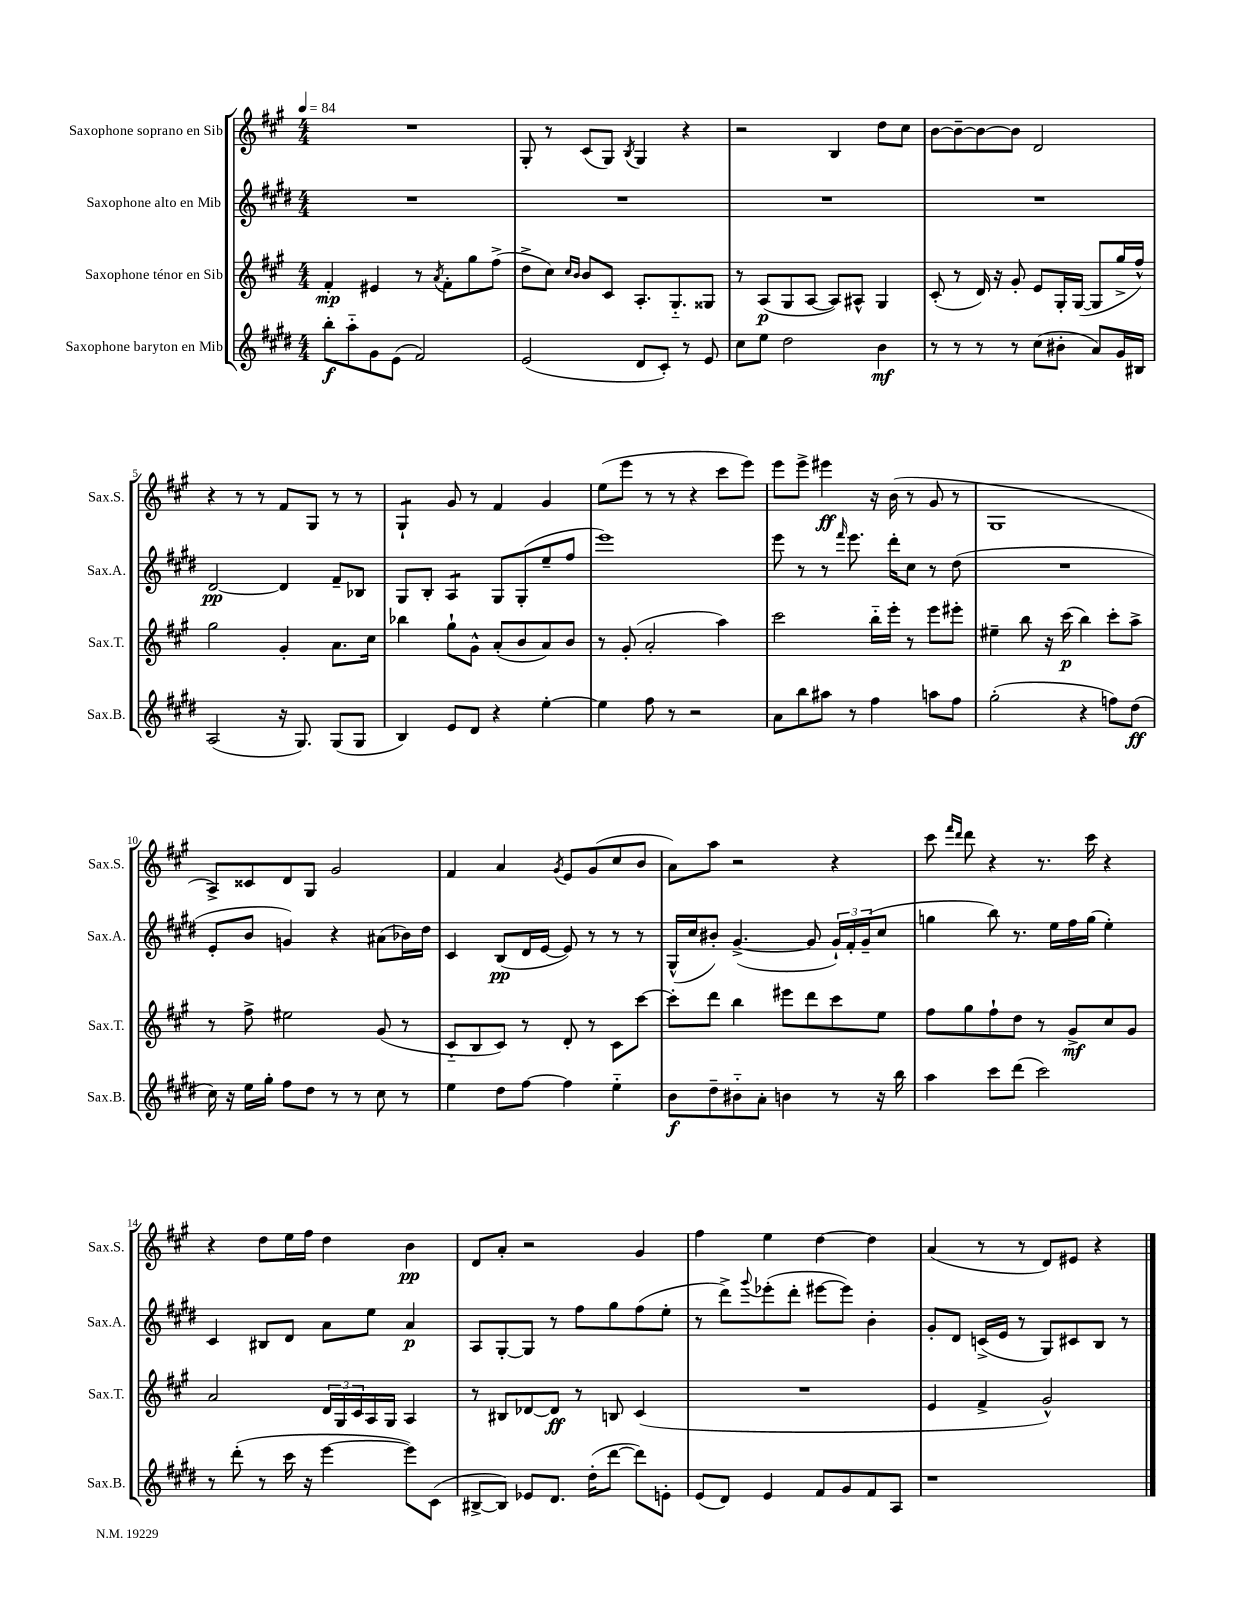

**kern	**kern	**kern	**kern
*staff4	*staff3	*staff2	*staff1
*clefG2	*clefG2	*clefG2	*clefG2
*k[f#c#g#d#]	*k[f#c#g#]	*k[f#c#g#d#]	*k[f#c#g#]
*M4/4	*M4/4	*M4/4	*M4/4
*MM84	*MM84	*MM84	*MM84
8bb'	4f#'	1r	1r
8aa'~	.	.	.
8g#	4e#	.	.
(8e	.	.	.
2f#)	8r	.	.
.	8qa	.	.
.	8f#'	.	.
.	8gg#	.	.
.	(8ff#^	.	.
=	=	=	=
(2e	8dd^	1r	8G#'
.	8cc#)	.	8r
.	16qqcc#	.	.
.	16qqb	.	.
.	8b	.	(8c#
.	8c#	.	8G#)
.	.	.	8qB
8d#	8.A'	.	4G#
8c#')	.	.	.
.	8.G#'~	.	.
8r	.	.	4r
8e	8G##	.	.
=	=	=	=
8cc#	8r	1r	2r
8ee	(8A	.	.
2dd#	8G#	.	.
.	[8A	.	.
.	8A])	.	4B
.	8A#^^	.	.
4b	4G#	.	8dd
.	.	.	8cc#
=	=	=	=
8r	(8c#'	1r	[8b
8r	8r	.	8b~_
8r	16d)	.	8b_
.	16r	.	.
8r	8g#'	.	8b]
(8cc#	8e	.	2d
8b#'	16G#'	.	.
.	([16G#	.	.
8a)	8G#]	.	.
16g#	16gg#^	.	.
16B#	16ff#^^)	.	.
=	=	=	=
(2A	2gg#	[2d#	4r
.	.	.	8r
.	.	.	8r
16r	4g#'	4d#]	8f#
8.G#)	.	.	.
.	.	.	8G#
(8G#	8.a	8f#~	8r
8G#	.	8B-	8r
.	16cc#	.	.
=	=	=	=
4B)	4bb-	8G#	4G#`
.	.	8B'	.
8e	8gg#`	4A	8g#
8d#	8g#^^	.	8r
4r	(8a'	8G#	4f#
.	8b	(8G#'	.
[4ee'	8a)	8ee~	4g#
.	8b	8ff#	.
=	=	=	=
4ee]	8r	1eee)	(8ee
.	(8g#'	.	8eee
8ff#	2a'	.	8r
8r	.	.	8r
2r	.	.	4r
.	4aa)	.	8ccc#
.	.	.	8eee)
=	=	=	=
8a	2ccc#	8eee	8eee
8bb	.	8r	8eee^
8aa#	.	8r	4eee#
.	.	16qqfff#	.
8r	.	8.eee	.
4ff#	16bb'~	.	16r
.	16eee'	16ddd#'	(16b
.	8r	8cc#	8r
8aa	8eee	8r	8g#
8ff#	8eee#'	(8dd#	8r
=	=	=	=
(2gg#'	4ee#~	1r	1G#
.	8bb	.	.
.	16r	.	.
.	(16ccc#	.	.
4r	4bb)	.	.
8ff)	8ccc#'	.	.
(8dd#	8aa^	.	.
=	=	=	=
16cc#)	8r	8e'	8A^)
16r	.	.	.
16ee	8ff#^	8b	8c##
16gg#'	.	.	.
8ff#	2ee#	4g)	8d
8dd#	.	.	8G#
8r	.	4r	2g#
8r	.	.	.
8cc#	(8g#	(8a#	.
8r	8r	16b-)	.
.	.	16dd#	.
=	=	=	=
4ee	8c#'~	4c#	4f#
.	8B	.	.
8dd#	8c#)	(8B	4a
[8ff#	8r	16d#	.
.	.	[16e	.
.	.	.	8qg#
4ff#]	8d'	8e])	8e
.	8r	8r	(8g#
4ee'~	8c#	8r	8cc#
.	[8ccc#	8r	8b
=	=	=	=
8b	8ccc#']	(16G#^^	8a)
.	.	16cc#	.
8dd#~	8ddd	8b#')	8aa
8b#'~	4bb	([4.g#^	2r
8a'	.	.	.
4b	8eee#	.	.
.	8ddd	8g#]	.
8r	8ccc#	24g#`)	4r
.	.	24f#'	.
.	.	(24g#~	.
16r	8ee	8cc#	.
16bb	.	.	.
=	=	=	=
4aa	8ff#	4gg	8ccc#
.	.	.	16qqfff#
.	.	.	16qqddd
.	8gg#	.	8ddd
8ccc#	8ff#`	8bb)	4r
(8ddd#	8dd	8.r	.
2ccc#)	8r	.	8.r
.	.	16ee	.
.	8g#^	16ff#	.
.	.	(16gg	16ccc#
.	8cc#	4ee')	4r
.	8g#	.	.
=	=	=	=
8r	2a	4c#	4r
(8ddd#'	.	.	.
8r	.	8B#	8dd
16ccc#	.	8d#	16ee
16r	.	.	16ff#
[4eee	24d	8a	4dd
.	24G#	.	.
.	24c#	.	.
.	16A	8ee	.
.	16G#	.	.
8eee])	4A	4a	4b
(8c#	.	.	.
=	=	=	=
[8B#^	8r	8A	8d
8B#])	8B#	[8G#'	8a'
8e-	[8d-	8G#]	2r
8.d#	8d-]	8r	.
.	8r	8ff#	.
(16dd#'	.	.	.
[8ddd#	8B	8gg#	.
8ddd#])	(4c#	(8ff#	4g#
8e'	.	8ee'	.
=	=	=	=
(8e	1r	8r	4ff#
8d#)	.	8ddd#^)	.
.	.	8qqggg#	.
4e	.	(8eee-'	4ee
.	.	8ddd#'	.
8f#	.	[8eee#	[4dd
8g#	.	8eee#])	.
8f#	.	4b'	4dd]
8A	.	.	.
=	=	=	=
1r	4e	8g#'	(4a
.	.	8d#	.
.	4f#^	(16c^	8r
.	.	16e	.
.	.	8r	8r
.	2g#^^)	8G#)	8d)
.	.	8c#	8e#
.	.	8B	4r
.	.	8r	.
==	==	==	==
*-	*-	*-	*-
